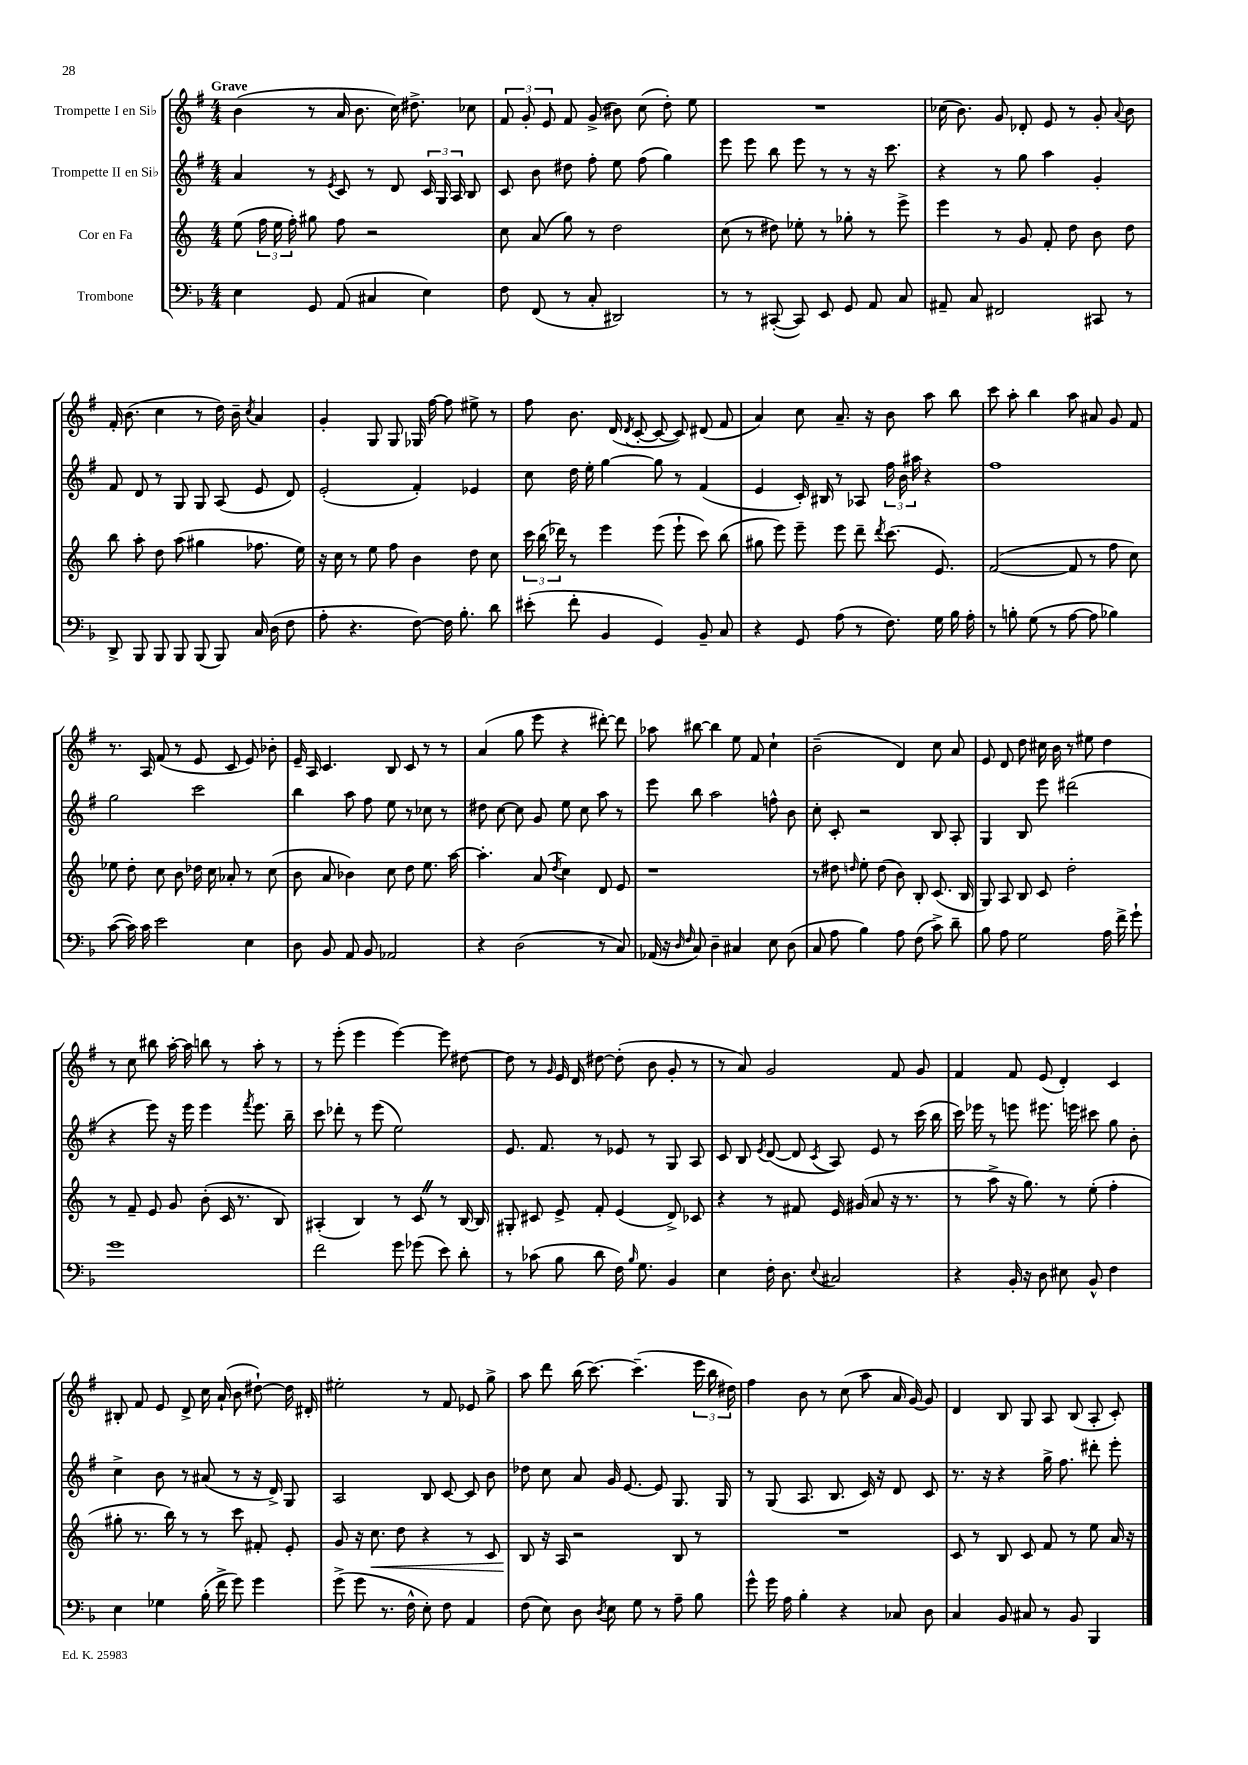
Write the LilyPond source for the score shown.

<<
\new StaffGroup <<
\new Staff = "s0" \with { instrumentName = "Trompette I en Sib" } {
    \clef treble \key g \major \numericTimeSignature \time 4/4 \tempo "Grave"
    \autoBeamOff b'4( r8 a'16 b'8. c''16) dis''8.-> ces''8 |
    \tuplet 3/2 { fis'8 g'8-. e'8 } fis'8 g'8->( bis'8) c''8( d''8-.) e''8 |
    R1 |
    ces''16( b'8.) g'8 des'8-. e'8 r8 g'8-. \appoggiatura { a'8 } b'8 |
    fis'16-. b'8.( c''4 r8 d''16) b'16-- \acciaccatura { c''8 } a'4 |
    g'4-. g8 g8 ges16 fis''16~ fis''8 eis''8-> r8 |
    fis''8 b'8. d'16( \acciaccatura { d'8 } c'8~-. c'8~ c'8) dis'8( fis'8 |
    a'4) c''8 a'8.-- r16 b'8 a''8 b''8 |
    c'''8 a''8-. b''4 a''8 ais'8 g'8 fis'8 |
    r8. a16 fis'8( r8 e'8 c'8 e'8) bes'8-. |
    e'16-- a16 c'4. b8 c'8 r8 r8 |
    a'4( g''8 e'''8 r4 dis'''8~-.) dis'''8 |
    aes''8 bis''8~ bis''4 e''8 fis'8 c''4-! |
    b'2--( d'4) c''8 a'8 |
    e'8 d'8 d''8 cis''16 b'16 r8 eis''8 d''4 |
    r8 c''8 bis''8 a''16~-. a''16 b''8 r8 a''8-. r8 |
    r8 e'''8-.( e'''4 e'''4~) e'''8 dis''8~ |
    dis''8 r8 \grace { g'16 } e'16 d'16 dis''8~ dis''8-.( b'8 g'8-. r8 |
    r8 a'8) g'2 fis'8 g'8 |
    fis'4 fis'8 e'8( d'4-.) c'4 |
    bis8-. fis'8 e'8 d'8-> c''16 a'16-!( b'8 dis''8~-!) dis''16 dis'16-. |
    eis''2-. r8 fis'8 ees'8 g''8-> |
    a''8 d'''8 b''16( c'''8.~) c'''4.--( \tuplet 3/2 { e'''16 b''16 dis''16) } |
    fis''4 b'8 r8 c''8( a''8 a'16 g'16~) g'8 |
    d'4 b8 g8 a8 b8( a8-. c'8-.) \bar "|." |
}
\new Staff = "s1" \with { instrumentName = "Trompette II en Sib" } {
    \clef treble \key g \major \numericTimeSignature \time 4/4
    \autoBeamOff a'4 r8 \acciaccatura { e'8 } c'8 r8 d'8 \tuplet 3/2 { c'16 g16 a16 } b8 |
    c'8 b'8 dis''8 fis''8-. e''8 fis''8( g''4) |
    e'''8 e'''8 b''8 e'''8 r8 r8 r16 c'''8. |
    r4 r8 g''8 a''4 g'4-. |
    fis'8 d'8 r8 g8 g8 a8( e'8 d'8) |
    e'2-.( fis'4-.) ees'4 |
    c''8 d''16 e''16-. g''4~ g''8 r8 fis'4( |
    e'4 c'16-.) bis16 r8 aes8 \tuplet 3/2 { fis''16 b'16 ais''16 } r4 |
    fis''1 |
    g''2 c'''2 |
    b''4 a''8 fis''8 e''8 r8 ces''8 r8 |
    dis''8 c''8~ c''8 g'8 e''8 c''8 a''8 r8 |
    e'''8 b''8 a''2 f''8-^ b'8 |
    c''8-. c'8-. r2 b8 a8-. |
    g4 b8 e'''8 dis'''2( |
    r4 e'''8) r16 e'''16 e'''4 \acciaccatura { fis'''8 } e'''8. b''16-- |
    c'''8 des'''8-. r8 e'''8( e''2) |
    e'8. fis'8. r8 ees'8 r8 g8 a8 |
    c'8 b8 \acciaccatura { e'8 } d'8~( d'8 \acciaccatura { c'8 } a8) e'8 r8 c'''16( b''16 |
    c'''16) ees'''16 r8 e'''8 eis'''8. e'''16 cis'''8 g''8 b'8-. |
    c''4-> b'8 r8 ais'8( r8 r16 d'16->) g8 |
    a2 b8 c'8~ c'8 b'8 |
    des''8 c''8 a'8 g'16 e'8.~ e'8 g8. g16 |
    r8 g8( a8. b8. c'16) r16 d'8 c'8 |
    r8. r16 r4 g''16-> fis''8. dis'''8-. e'''8-. \bar "|." |
}
\new Staff = "s2" \with { instrumentName = "Cor en Fa" } {
    \clef treble \key c \major \numericTimeSignature \time 4/4
    \autoBeamOff e''8( \tuplet 3/2 { f''16 e''16 f''16-.) } gis''8 f''8 r2 |
    c''8 a'8( g''8) r8 d''2 |
    c''8( r8 dis''8) ees''8-. r8 ges''8-. r8 e'''8-> |
    e'''4 r8 g'8 f'8-. d''8 b'8 d''8 |
    b''8 a''8-. d''8 a''8( gis''4 fes''8. e''16) |
    r16 c''16 r8 e''8 f''8 b'4 d''8 c''8 |
    \tuplet 3/2 { c'''16 b''16( des'''16) } r8 e'''4 e'''8( e'''8-! c'''8) b''8( |
    gis''8 e'''8) e'''8-- e'''8 d'''8-- \acciaccatura { d'''8 } c'''8.( e'8.) |
    f'2~( f'8 r8 f''8 c''8) |
    ees''8 d''8-. c''8 b'8 des''16 c''16 aes'8-. r8 c''8( |
    b'8 a'8 bes'4) c''8 d''8 e''8. a''16~ |
    a''4.-. a'8( \acciaccatura { d''8 } c''4) d'8 e'8 |
    r1 |
    r8 dis''8 \grace { d''16 } e''8-. d''8( b'8) b8-. c'8.( b16 |
    g8) a8 b8 c'8 d''2-. |
    r8 f'8-- e'8 g'8 b'8-.( c'16 r8. b8) |
    ais4-.( b4) r8 c'8 \once \override BreathingSign.text = \markup { \musicglyph "scripts.caesura.straight" } \breathe r8 b16~ b16 |
    gis8-. cis'8 e'8-> f'8-. e'4( d'8->) ces'8 |
    r4 r8 fis'8 e'16 gis'16( a'8 r16 r8. |
    r8 a''8-> r16 g''8.) r8 e''8-.( f''4-. |
    gis''8-. r8. b''16) r8 r8 c'''8 fis'8-. e'8-. |
    g'8 r16 c''8.\< d''8 r4 r8 c'8 |
    b8\! r16 a16 r2 b8 r8 |
    R1 |
    c'8 r8 b8 c'8 f'8 r8 e''8 a'16 r16 \bar "|." |
}
\new Staff = "s3" \with { instrumentName = "Trombone" } {
    \clef bass \key f \major \numericTimeSignature \time 4/4
    \autoBeamOff e4 g,8 a,8( cis4 e4) |
    f8 f,8( r8 c8-. dis,2) |
    r8 r8 cis,8~-.( cis,8) e,8 g,8 a,8 c8 |
    ais,8-- c8 fis,2 cis,8 r8 |
    d,8-> bes,,8 bes,,8 bes,,8 bes,,8( bes,,8) c16 d16( f8 |
    a8-. r4. f8~) f16 bes8.-. d'8 |
    eis'8-.( f'8-. bes,4 g,4) bes,8-- c8 |
    r4 g,8 a8( r8 f8.) g16 bes16 a16-. |
    r8 b8-. g8( r8 a8~ a8 bes4) |
    c'8~( c'16) c'16 e'2 e4 |
    d8 bes,8 a,8 bes,8 aes,2 |
    r4 d2( r8 c8) |
    aes,16( r16 \grace { d16 f16 } c8) d4-- cis4 e8 d8( |
    c8 a8 bes4) a8 f8( c'8->) d'8-- |
    bes8 a8 g2 a16 f'16-> g'8-! |
    g'1 |
    f'2 g'8 ges'8( e'8) d'8-. |
    r8 ces'8( bes8 d'8 f16) \grace { bes16 } g8. bes,4 |
    e4 f16-. d8. \appoggiatura { e8 } cis2 |
    r4 bes,16-. r16 d8 eis8 bes,8-^ f4 |
    e4 ges4 bes16-.( f'16-> g'8) g'4 |
    g'8->( g'8 r8. f16-^ e8-.) f8 a,4 |
    f8( e8) d8 \acciaccatura { d8 } e8 g8 r8 a8-- bes8 |
    g'8-^ g'16 a16 bes4-. r4 ces8 d8 |
    c4 bes,8 cis8 r8 bes,8 bes,,4 \bar "|." |
}
>>
>>
\layout { \context { \Score \remove "Bar_number_engraver" } }
